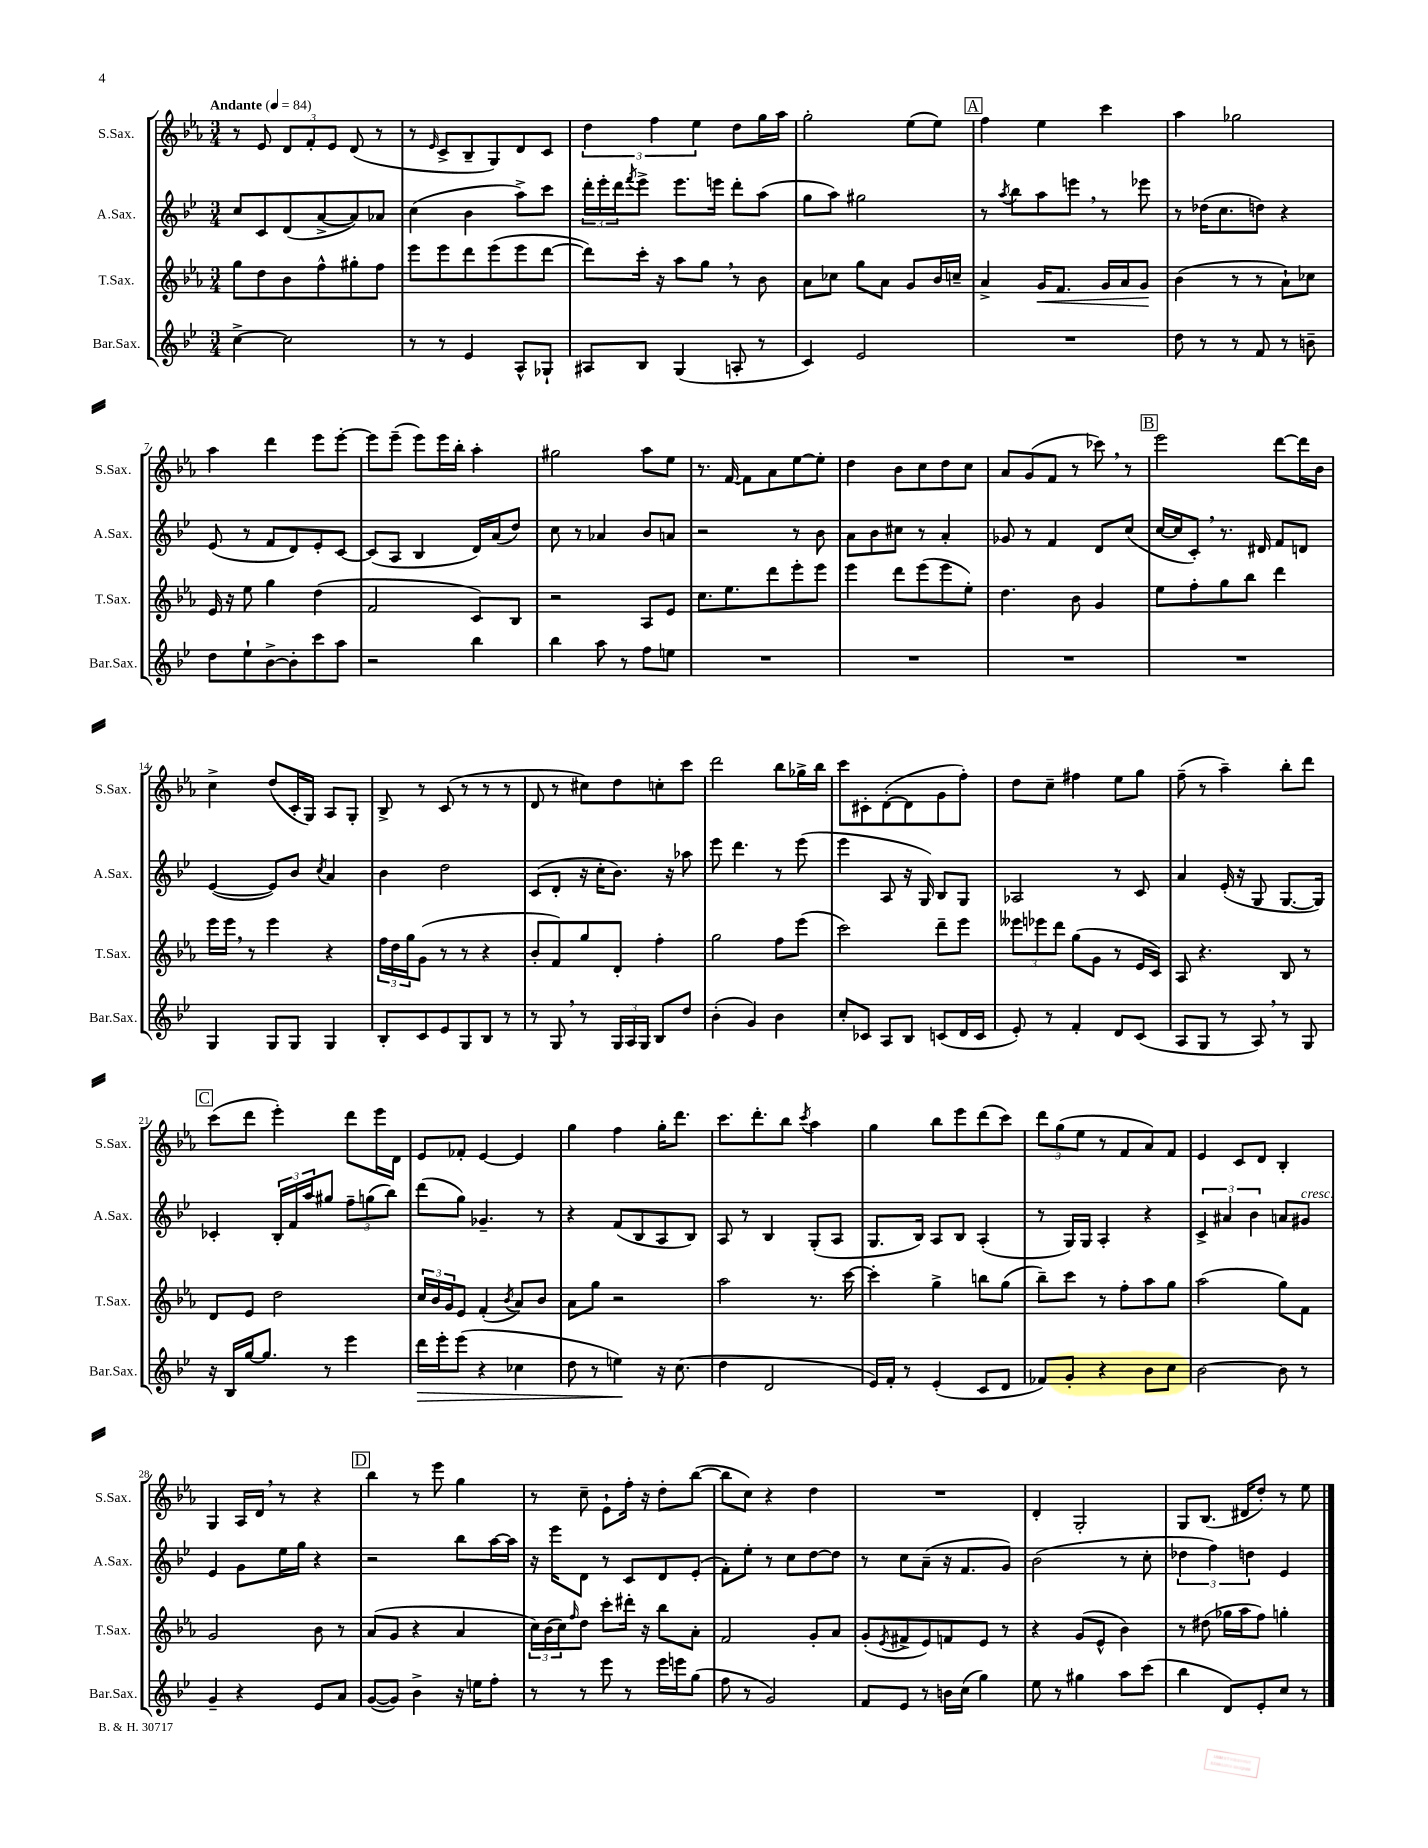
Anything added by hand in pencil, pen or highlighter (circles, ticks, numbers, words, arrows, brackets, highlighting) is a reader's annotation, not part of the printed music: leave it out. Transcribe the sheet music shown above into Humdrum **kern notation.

**kern	**kern	**kern	**kern
*staff4	*staff3	*staff2	*staff1
*clefG2	*clefG2	*clefG2	*clefG2
*k[b-e-]	*k[b-e-a-]	*k[b-e-]	*k[b-e-a-]
*M3/4	*M3/4	*M3/4	*M3/4
*MM84	*MM84	*MM84	*MM84
[4cc^	8gg	8cc	8r
.	8dd	8c	8e-
2cc]	8b-	(8d	12d
.	.	.	12f'
.	8ff^^	[8a^	.
.	.	.	12e-
.	8gg#'	8a])	(8d
.	8ff	8a-	8r
=	=	=	=
8r	8eee-	(4cc	8r
.	.	.	16qqe-
8r	8eee-	.	8c^
4e-	8ddd	4b-	8B-~
.	(8eee-	.	8G)
8A^^	8eee-	8aa^)	8d
8G-`	[8ddd	8ccc	8c
=	=	=	=
8A#	8ddd])	24ddd'	6dd
.	.	24eee-'	.
.	.	24ddd	.
.	.	8qfff	.
8B-	16ccc'	8eee-^	.
.	.	.	6ff
.	16r	.	.
(4G	8aa-	8.eee-	.
.	.	.	6ee-
.	8gg	.	.
.	.	16eee	.
8A'	8r	8ddd'	8dd
8r	8b-	(8aa	16gg
.	.	.	16aa-
=	=	=	=
4c)	8a-	8gg	2gg'
.	8cc-	8aa)	.
2e-	8gg	2gg#	.
.	8a-	.	.
.	8g	.	(8ee-
.	16b-	.	8ee-)
.	16cc~	.	.
=	=	=	=
2.r	4a-^	8r	4ff
.	.	8qaa	.
.	.	8bb-	.
.	16g	8aa	4ee-
.	8.f	.	.
.	.	8eee	.
.	16g	8r	4ccc
.	16a-	.	.
.	8g	8eee-	.
=	=	=	=
8dd	(4b-	8r	4aa-
8r	.	(16dd-	.
.	.	8.cc	.
8r	8r	.	2gg-
8f	8r	8dd)	.
8r	8a-`)	4r	.
8b~	8cc-	.	.
=	=	=	=
8dd	16e-	(8e-	4aa-
.	16r	.	.
8ee-`	8ee-	8r	.
[8b-^	4gg	8f	4ddd
8b-']	.	8d)	.
8ccc	(4dd	8e-'	8eee-
8aa	.	[8c	[8eee-'
=	=	=	=
2r	2f	(8c]	8eee-]
.	.	8A	(8eee-~
.	.	4B-	8eee-)
.	.	.	16eee-
.	.	.	16bb-'
4bb-	8c)	16d)	4aa-'
.	.	(16a	.
.	8B-	8dd)	.
=	=	=	=
4bb-	2r	8cc	2gg#
.	.	8r	.
8aa	.	4a-	.
8r	.	.	.
8ff	8A-	8b-	8aa-
8ee	8e-	8a	8ee-
=	=	=	=
2.r	8.cc	2r	8.r
.	8.ee-	.	[16f
.	.	.	8f]
.	8ddd	.	8a-
.	8eee-'	8r	[8ee-
.	8eee-	8b-	8ee-']
=	=	=	=
2.r	4eee-	8a	4dd
.	.	8b-	.
.	8ddd	8cc#	8b-
.	(8eee-	8r	8cc
.	8eee-	4a'	8dd
.	8ee-')	.	8cc
=	=	=	=
2.r	4.dd	8g-	8a-
.	.	8r	(8g
.	.	4f	8f
.	8b-	.	8r
.	4g	8d	8ccc-)
.	.	(8cc	8r
=	=	=	=
2.r	8ee-	[16cc	2eee-
.	.	16cc]	.
.	8ff'	8c')	.
.	8gg	8.r	.
.	8bb-	.	.
.	.	16d#	.
.	4ddd	8f	[8ddd
.	.	8d	16ddd]
.	.	.	16b-
=	=	=	=
4G	16eee-	([4e-	4cc^
.	16eee-	.	.
.	8r	.	.
8G	4eee-	8e-])	(8dd
8G	.	8b-	16c'
.	.	.	16G)
.	.	8qcc	.
4G	4r	4a	8A-
.	.	.	8G'
=	=	=	=
8B-'	24ff	4b-	8B-^
.	24dd	.	.
.	24gg	.	.
8c	(8g	.	8r
8e-	8r	2dd	(8c
8G	8r	.	8r
8B-	4r	.	8r
8r	.	.	8r
=	=	=	=
8r	8b-'	(8c	8d
8G	8f)	8d'	8r
8r	8gg	16r	8cc#)
.	.	16cc'	.
24G	8d'	8.b-)	8dd
24A	.	.	.
24G	.	.	.
8B-	4ff'	.	8cc'
.	.	16r	.
8dd	.	8aa-	8ccc
=	=	=	=
(4b-'	2gg	8eee-	2ddd
.	.	4.ddd	.
4g)	.	.	.
4b-	8ff	8r	8bb-
.	(8eee-	(8eee-	16gg-^
.	.	.	16bb-
=	=	=	=
8cc'	2ccc)	4eee-	8ccc
8c-	.	.	8c#'
8A	.	8A	([8d'
8B-	.	16r	8d]
.	.	16G)	.
(8c	8ddd~	8B-	8g
16d	8eee-	8G	8ff')
16c	.	.	.
=	=	=	=
8e-')	12eee--	2A-	8dd
.	12eee-	.	.
8r	.	.	8cc~
.	12ddd	.	.
4f'	(8gg	.	4ff#
.	8g	.	.
8d	8r	8r	8ee-
(8c	16e-	8c	8gg
.	16c)	.	.
=	=	=	=
8A	8A-	4a	(8ff~
8G	4.r	.	8r
8r	.	(16e-'	4aa-~)
.	.	16r	.
8A)	.	8G	.
8r	8B-	[8.G	8bb-'
8G	8r	.	8ddd
.	.	16G])	.
=	=	=	=
16r	8d	4c-'	(8ccc
16B-	.	.	.
[16gg	8e-	.	8ddd
8.gg]	.	.	.
.	2dd	24B-'	4eee-')
.	.	24f	.
.	.	24aa	.
8r	.	8gg#	.
4eee-	.	12ff~	8ddd
.	.	(12gg	.
.	.	.	16eee-
.	.	12bb-)	.
.	.	.	16d
=	=	=	=
16ddd	24cc	(8ddd	8e-
.	24b-	.	.
16eee-'	.	.	.
.	24g	.	.
(8eee-	8e-	8gg)	8f-'
4r	(4f'	4.g-~	[4e-
.	8qb-	.	.
4cc-	8a-)	.	4e-]
.	8b-	8r	.
=	=	=	=
8dd	8a-	4r	4gg
8r	8gg	.	.
4ee)	2r	(8f	4ff
.	.	8B-	.
16r	.	8A	16gg'
(8.cc	.	.	8.ddd
.	.	8B-)	.
=	=	=	=
4dd	2aa-	8A	8.ccc
.	.	8r	.
.	.	.	8.ddd'
2d	.	4B-	.
.	.	.	8bb-
.	.	.	8qccc
.	8.r	(8G'	4aa-
.	.	8A	.
.	[16ccc	.	.
=	=	=	=
16e-)	4ccc']	8.G	4gg
16f'	.	.	.
8r	.	.	.
.	.	16B-)	.
(4e-'	4gg^	8A	8bb-
.	.	8B-	8eee-
8c	8bb	(4A'	(8ddd
8d	(8gg	.	8ccc)
=	=	=	=
8f-)	8bb-~)	8r	12ddd
.	.	.	(12gg
8g'	8ccc	16G)	.
.	.	.	12ee-
.	.	16G	.
4r	8r	4A'	8r
.	8ff'	.	8f
8b-	8aa-	4r	8a-)
8cc	8gg	.	8f
=	=	=	=
[2b-	(2aa-	6c^	4e-
.	.	6a#	.
.	.	.	8c
.	.	6b-	.
.	.	.	8d
8b-]	8gg)	8a	4B-'
8r	8f	8g#	.
=	=	=	=
4g~	2g	4e-	4G
4r	.	8g	16A-
.	.	.	16d
.	.	16ee-	8r
.	.	16gg	.
8e-	8b-	4r	4r
8a	8r	.	.
=	=	=	=
([8g	(8a-	2r	4bb-
8g])	8g	.	.
4b-^	4r	.	8r
.	.	.	8eee-
16r	4a-	8bb-	4gg
16ee	.	.	.
8ff'	.	[16aa	.
.	.	16aa]	.
=	=	=	=
8r	24cc)	16r	8r
.	(24b-	.	.
.	.	16eee-	.
.	24cc)	.	.
.	16qqff	.	.
8r	8dd	8d	8cc~
8eee-	8ccc'	8r	8e-`
8r	16ddd#'	8c	16ff'
.	16r	.	16r
16eee-	8bb-	8d	8dd'
16eee	.	.	.
(8gg	8a-'	(8e-'	([8bb-
=	=	=	=
8ff	2f	8f')	8bb-]
8r	.	8ee-'	8cc)
2g)	.	8r	4r
.	.	8cc	.
.	8g'	[8dd	4dd
.	8a-	8dd]	.
=	=	=	=
8f	(8g'	8r	2.r
.	8qe-	.	.
8e-	8f#^	8cc	.
8r	8e-)	(8a~	.
16b	8f	16r	.
(16cc	.	8.f	.
4gg)	8e-	.	.
.	8r	8g)	.
=	=	=	=
8ee-	4r	(2b-	4d'
8r	.	.	.
4gg#	(8g	.	2G'
.	8e-^^	.	.
8aa	4b-)	8r	.
(8ccc	.	8cc'	.
=	=	=	=
4bb-	8r	6dd-	8G
.	(8dd#	.	(8.B-
.	.	6ff)	.
8d)	16gg-	.	.
.	16aa-	.	16d#
.	.	6dd	.
8e-'	8ff)	.	8dd')
8cc	4gg'	4e-	8r
8r	.	.	8ee-
==	==	==	==
*-	*-	*-	*-
